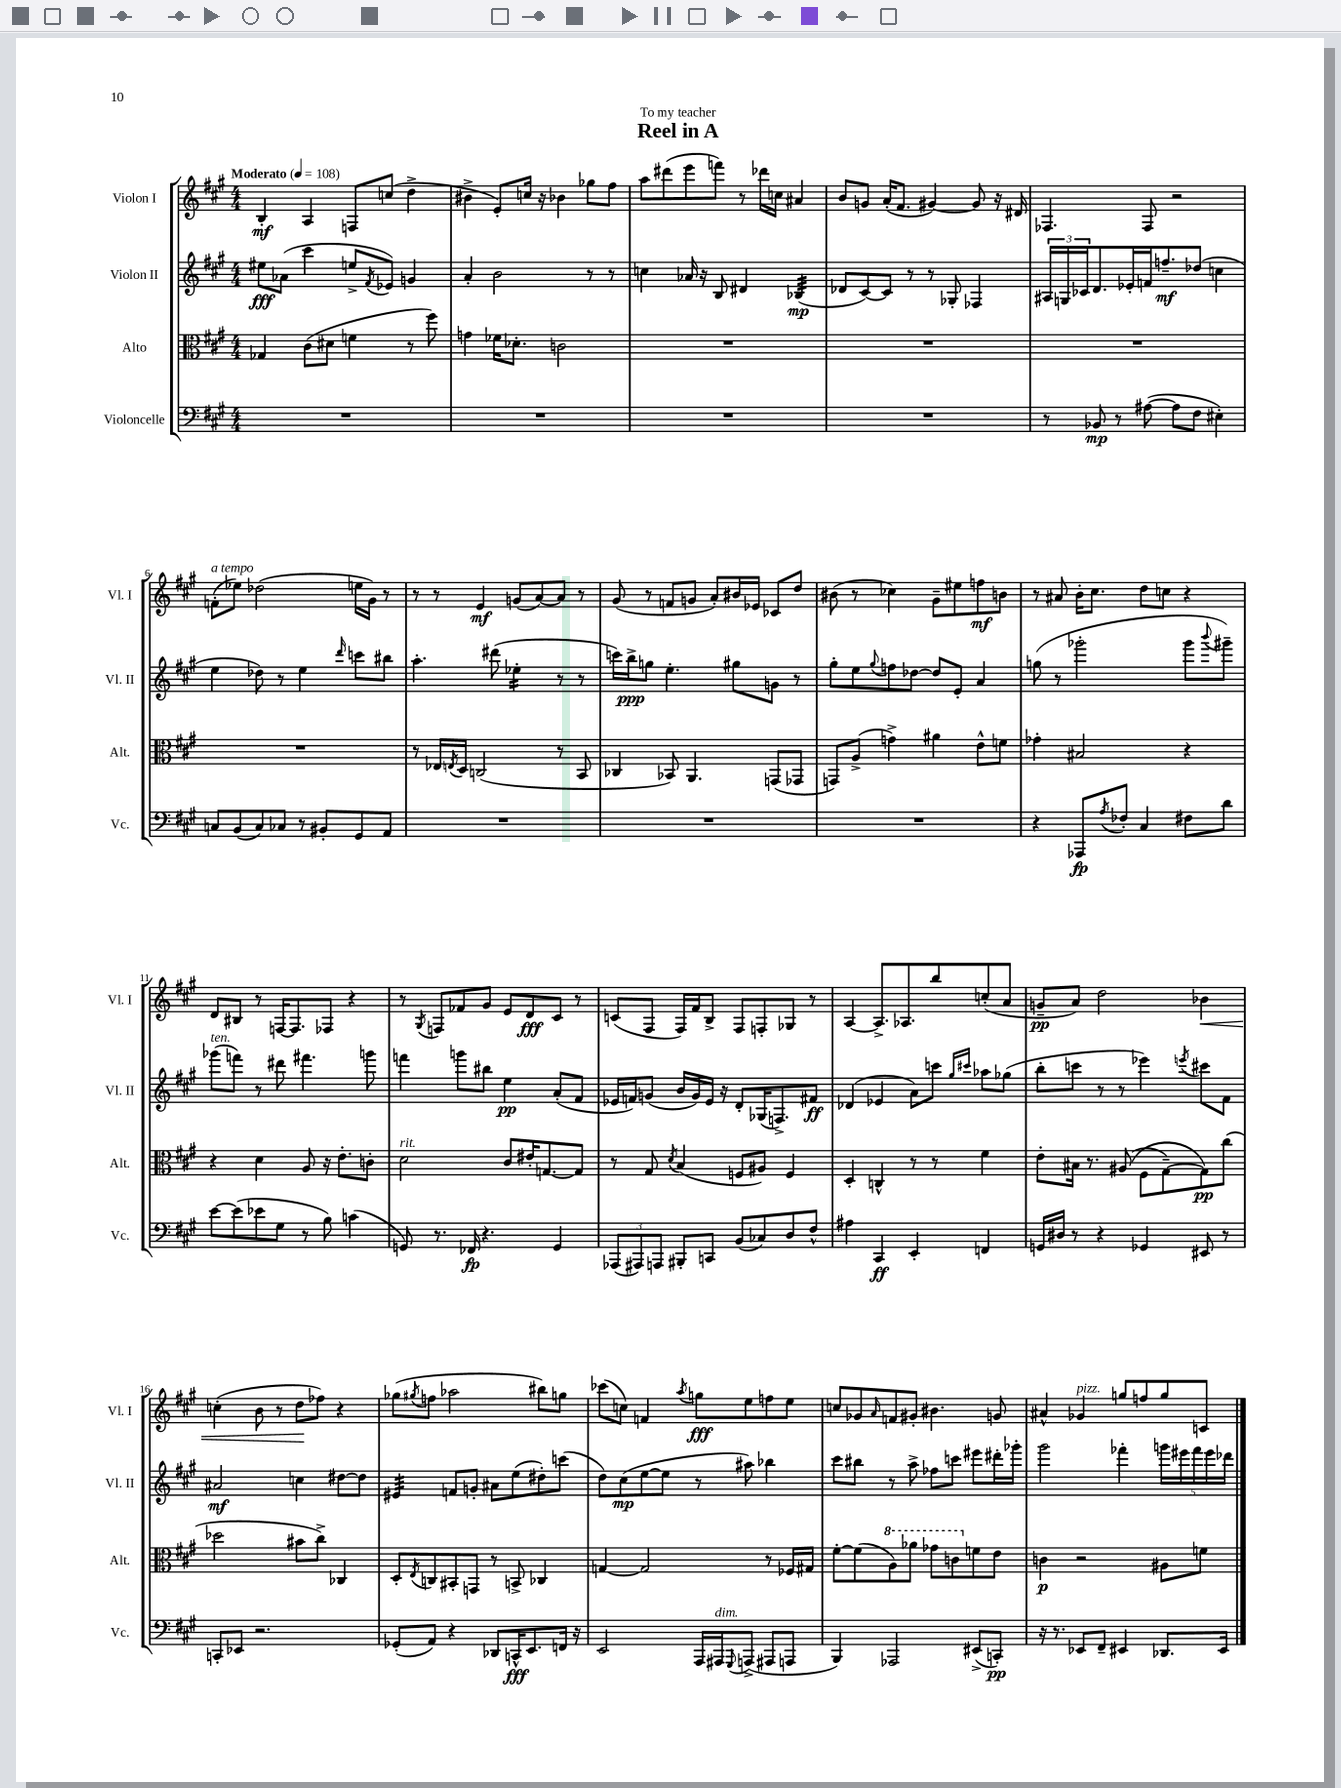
\header { title = "Reel in A" dedication = "To my teacher" }
<<
\new StaffGroup <<
\new Staff = "s0" \with { instrumentName = "Violon I" shortInstrumentName = "Vl. I" } {
    \clef treble \key a \major \numericTimeSignature \time 4/4 \tempo "Moderato" 4 = 108
    b4-.\mf a4 f8 c''8( d''4-> |
    bis'4-> e'8-.) c''16 r16 bes'4 ges''8 fis''8 |
    a''8 dis'''8( e'''8 f'''8) r8 des'''16 c''16 ais'4 |
    b'8 g'8 a'16-.( fis'8. gis'4~) gis'8 r16 dis'16 |
    fes4. fes8 r2 |
    f'8-.^\markup { \italic "a tempo" }( ees''8) des''2( e''16 gis'16) r8 |
    r8 r8 e'4\mf g'8( a'8~) a'8 r8 |
    gis'8( r8 f'8 g'8 a'8-.) bis'16 ees'16 ces'8 d''8 |
    bis'8( r8 ces''4) gis'8-- eis''8 f''8\mf b'8 |
    r8 ais'8 b'16-. cis''8. d''8 c''8 r4 |
    d'8 bis8 r8 f16~ f8. fes8 r4 |
    r8 \acciaccatura { gis8 } f8 fes'8 gis'8 e'8 d'8\fff cis'8 r8 |
    c'8( fis8 fis16) fis'16 b8-> fis8 f8-. ges8 r8 |
    a4~ a8.-> aes8. b''8 c''8-.( a'8 |
    g'8--\pp a'8) d''2 bes'4\< |
    c''4-.( b'8 r8 d''8\! fes''8) r4 |
    ges''8( \acciaccatura { gis''8 } f''8 aes''2 bis''8) g''8 |
    ces'''8( c''8) f'4 \acciaccatura { a''8 } g''8\fff e''8 f''8 e''8 |
    c''8 ges'8 \grace { a'16 } f'8 gis'8-. bis'4. g'8 |
    ais'4-^ ges'4^\markup { \italic "pizz." } g''8 f''8 g''8 c'8 \bar "|." |
}
\new Staff = "s1" \with { instrumentName = "Violon II" shortInstrumentName = "Vl. II" } {
    \clef treble \key a \major \numericTimeSignature \time 4/4
    eis''8\fff aes'8( cis'''4 e''8-> \acciaccatura { fis'8 } ees'8) g'4 |
    a'4-. b'2 r8 r8 |
    c''4 aes'16 r16 b8 dis'4 bes4:32\mp( |
    des'8 cis'8~) cis'8 r8 r8 ges8-. fes4 |
    \tuplet 3/2 { ais16 g16 ces'16 } d'8. ees'16-. f'16 f''8.--\mf des''8( c''4 |
    e''4 des''8) r8 e''4 \grace { d'''16 } c'''8 bis''8 |
    a''4.-. dis'''8( ees''4:16-. r8 r8 |
    c'''16) b''16->\ppp g''8 e''4.-. gis''8 g'8 r8 |
    gis''8-. e''8 \appoggiatura { gis''8 } f''8 des''8~ des''8 e'8-. a'4 |
    g''8( r8 ges'''2-. ges'''8 \appoggiatura { b'''8 } gis'''8--) |
    ges'''8^\markup { \italic "ten." }( f'''8) r8 dis'''8 fis'''4. g'''8 |
    f'''4 g'''8 bis''8 e''4\pp a'8-.( fis'8 |
    ees'16 f'16) g'8( b'16 g'16) ees'16 r16 d'8-. ges16( f8.->) fis'8\ff |
    des'4( ees'4 a'8) c'''8 \grace { gis''16 cis'''16 } aes''8 ges''8( |
    b''8-. c'''8 r8 r8 ees'''4) \acciaccatura { e'''8 } cis'''8 fis'8 |
    ais'2\mf c''4 dis''8~ dis''8 |
    eis'4:32 f'8 g'8-. ais'8 e''8( dis''8-.) c'''8( |
    d''8) cis''8\mp( e''8~ e''8 r8 ais''8) bes''4 |
    cis'''8 bis''8 r8 a''8-> fes''8 c'''8 eis'''8 dis'''16-. ges'''16-. |
    gis'''2 fes'''4-. \tuplet 5/4 { g'''16 eis'''16 fes'''16 eis'''16 des'''16 } \bar "|." |
}
\new Staff = "s2" \with { instrumentName = "Alto" shortInstrumentName = "Alt." } {
    \clef alto \key a \major \numericTimeSignature \time 4/4
    ges4 cis'8( dis'8 f'4 r8 fis''8) |
    g'4 fes'16 des'8.-. c'2 |
    R1 |
    R1 |
    R1 |
    R1 |
    r8 ees16 \acciaccatura { e8 } d16 c2( r8 b,8 |
    ces4 bes,8) a,4. g,8( ges,8 |
    g,8) a8->( g'4->) ais'4 e'8-^ f'8 |
    ges'4-. bis2 r4 |
    r4 d'4 a8 r16 e'8.-. c'8-. |
    d'2^\markup { \italic "rit." } cis'8 eis'16-. g8.~ g8 |
    r8 gis8 \acciaccatura { d'8 } b4( f8 ais8) f4 |
    d4-. c4-^ r8 r8 fis'4 |
    e'8-. bis16 r8. ais8(\( fis8 gis8~--) gis8\pp\) cis''8( |
    des''2 bis'8 cis''8->) ces4 |
    d8-. \acciaccatura { e8 } c8 bis,8-. g,8 r8 b,8-> ces4 |
    g4~ g2 r8 fes16 gis16 |
    fis'8~-. fis'8( \ottava #1 a'8) aes''8 ges''8 c''8 \ottava #0 f'8 e'8 |
    c'4\p r2 ais8 f'8 \bar "|." |
}
\new Staff = "s3" \with { instrumentName = "Violoncelle" shortInstrumentName = "Vc." } {
    \clef bass \key a \major \numericTimeSignature \time 4/4
    R1 |
    R1 |
    R1 |
    R1 |
    r8 bes,8\mp r8 ais8~( ais8 fis8 eis4-.) |
    c8 b,8( c8) ces8 r8 bis,8-. gis,8 a,8 |
    R1 |
    R1 |
    R1 |
    r4 aes,,8\fp \acciaccatura { a8 } fes8-. cis4 fis8 d'8 |
    e'8~ e'8( ees'8 gis8 r8 b8) c'4( |
    g,8) r8. fes,16\fp r4. g,4 |
    \tuplet 3/2 { aes,,8( ais,,8) a,,8 } bis,,8-. c,8 b,8( ces8) d8 fis8-^ |
    ais4 cis,4\ff e,4-. f,4 |
    g,16 dis16 r8 r4 ges,4 eis,8 r8 |
    c,8-. ees,8 r2. |
    ges,8-.( a,8) r4 des,8 c,16-^\fff e,8. f,16 r16 |
    e,2 a,,16 ais,,16^\markup { \italic "dim." } \appoggiatura { gis,,8 } a,,8->( ais,,8 a,,8 |
    b,,4) aes,,2 eis,8->( c,8-.\pp) |
    r16 r8. ees,8 fis,8-- eis,4 des,8. eis,16 \bar "|." |
}
>>
>>
